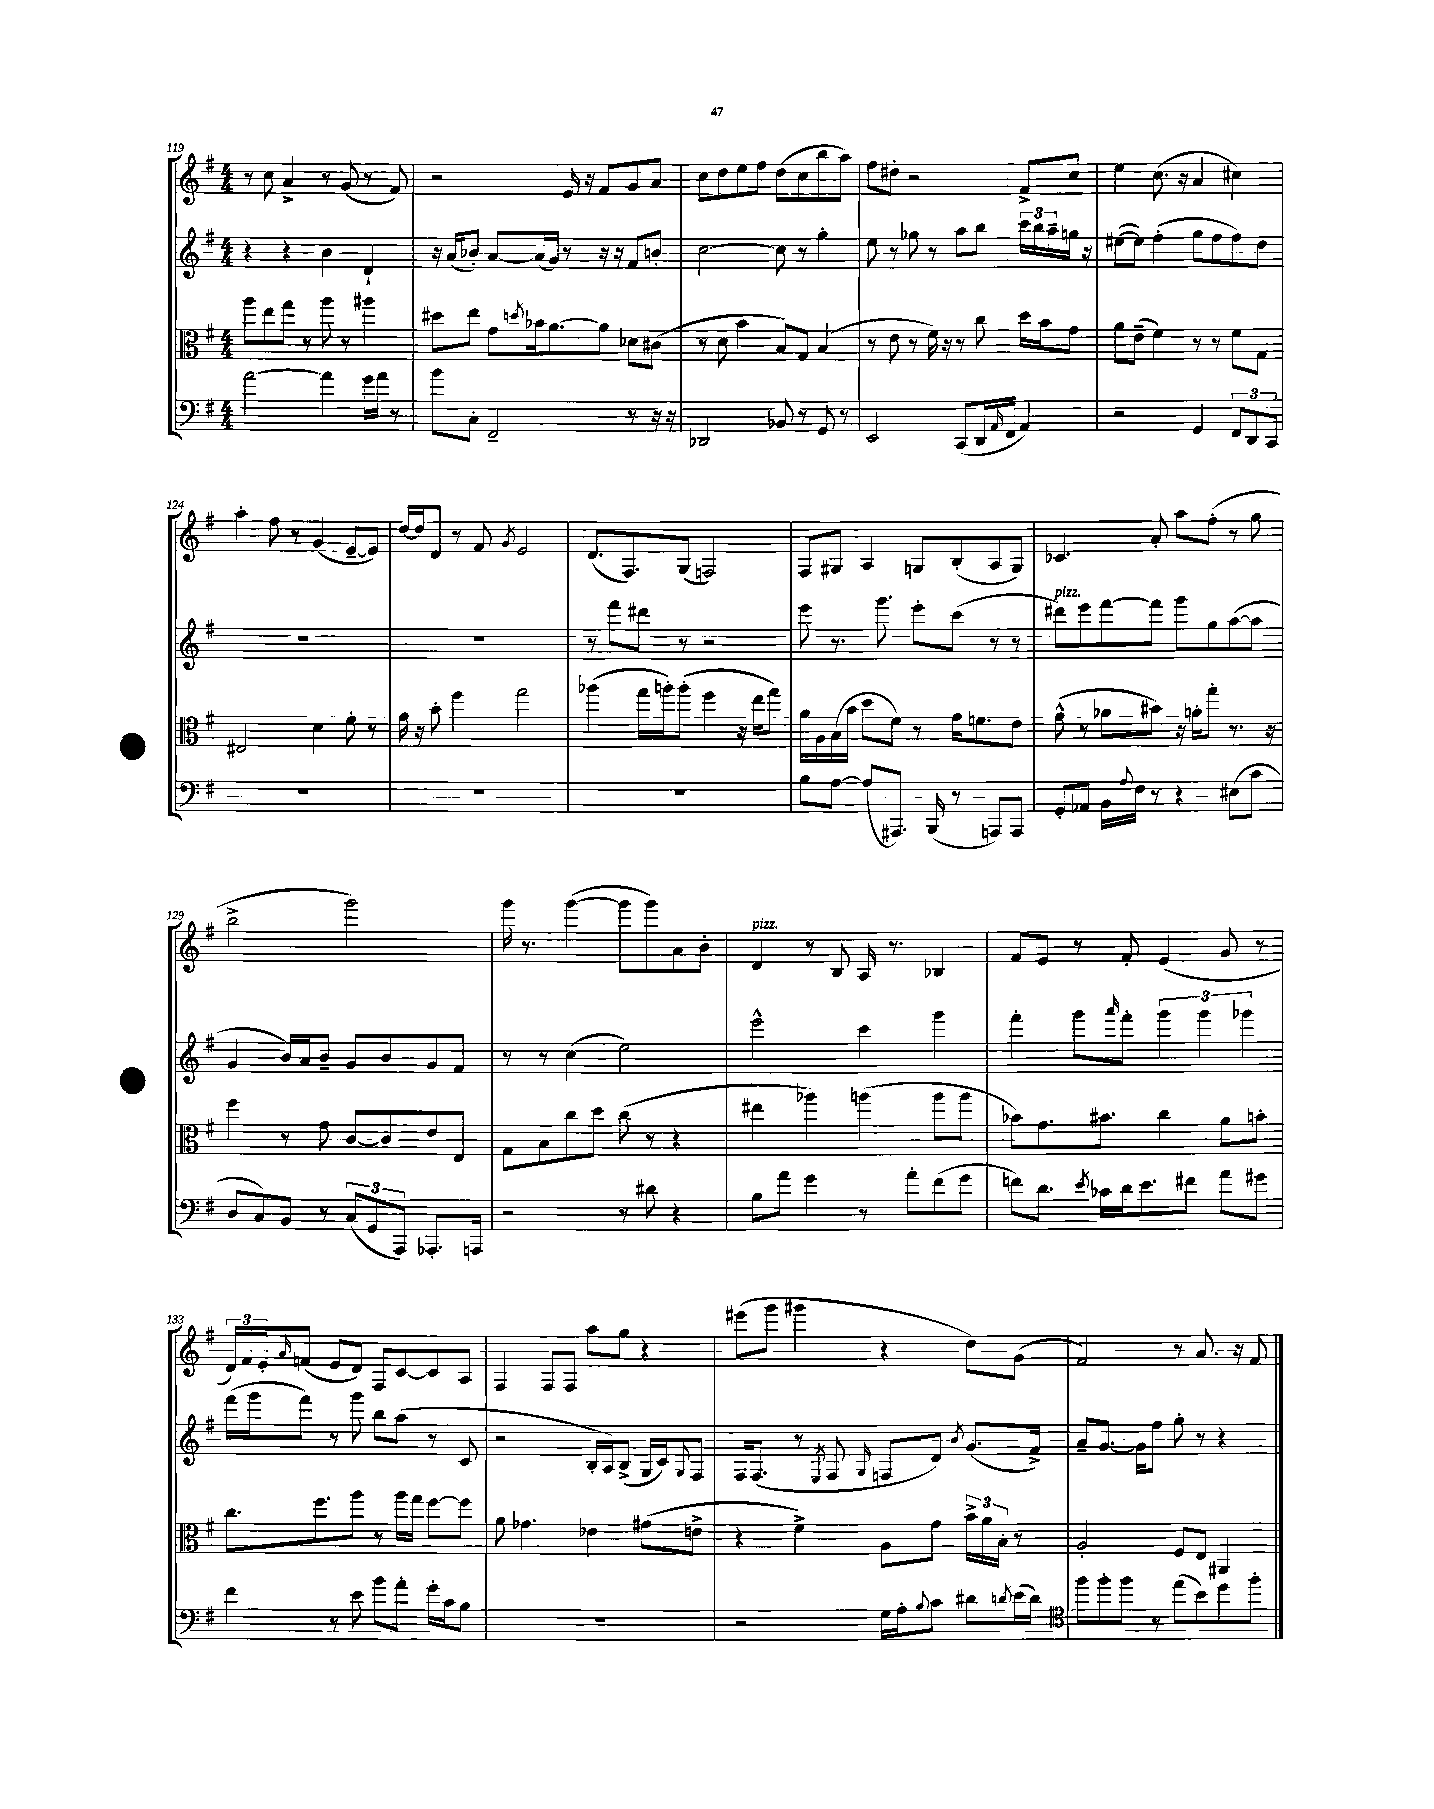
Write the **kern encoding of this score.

**kern	**kern	**kern	**kern
*staff4	*staff3	*staff2	*staff1
*clefF4	*clefC3	*clefG2	*clefG2
*k[f#]	*k[f#]	*k[f#]	*k[f#]
*M4/4	*M4/4	*M4/4	*M4/4
[2a	8aa	4r	8r
.	8ee	.	8cc
.	8gg	4r	4a^
.	8r	.	.
4a]	8aa	4b	8r
.	8r	.	(8g
16g	4aa#	4d`	8r
16a	.	.	.
8r	.	.	8f#)
=	=	=	=
8b	8dd#	16r	2r
.	.	(16a	.
8C'	8ee	8b-')	.
2FF#~	8g	[8a	.
.	8qdd	.	.
.	16b-	(16a]	.
.	[8.a	16g)	.
.	.	8r	16e
.	.	.	16r
.	8a]	16r	8f#
.	.	16r	.
8r	8d-	8f#	8g
16r	(8c#	8b'	8a
16r	.	.	.
=	=	=	=
2DD-	8r	[2cc	8cc
.	8d	.	8dd
.	4b	.	8ee
.	.	.	8ff#
8BB-	8B)	8cc]	(8dd
8r	8G	8r	8cc
8GG	(4B	4gg'	8bb
8r	.	.	8aa)
=	=	=	=
2EE	8r	8ee	8ff#
.	8e	8r	8dd#'
.	8r	8gg-	2r
.	16f#)	8r	.
.	16r	.	.
(8CC	8r	8aa	.
16DD	8cc	8bb	.
16qqAA	.	.	.
16FF#	.	.	.
4AA)	16dd	24ccc	8f#^
.	.	24bb	.
.	16b	.	.
.	.	24aa~	.
.	8g	16gg	8cc
.	.	16r	.
=	=	=	=
2r	8a	([8ee#	4ee
.	(8e~	8ee#])	.
.	4f#)	(4ff#'	(8.cc
.	.	.	16r
4GG	8r	8gg	4a
.	8r	8ff#	.
12FF#	8f#	8ff#)	4cc#)
12DD	.	.	.
.	8G	8dd	.
12CC	.	.	.
=	=	=	=
1r	2E#	1r	4aa'
.	.	.	8ff#
.	.	.	8r
.	4d	.	(4g
.	8f#'	.	[8e~
.	8r	.	8e])
=	=	=	=
1r	16g	1r	[16dd
.	16r	.	16dd]
.	8b'	.	8d
.	4ff#	.	8r
.	.	.	8f#
.	.	.	8qg
.	2gg	.	2e
=	=	=	=
1r	(4aa-	8r	(8.d
.	.	8fff#	.
.	.	.	8.F#)
.	16gg	8ddd#	.
.	16aa')	.	.
.	(8aa'	8r	(8G
.	4ff#	2r	2F)
.	16r	.	.
.	16ee	.	.
.	8gg)	.	.
=	=	=	=
8B	16a	8eee	8F#
.	16A	.	.
[8A	(16B	8.r	8G#
.	16b	.	.
(8A]	8dd	.	4A
.	.	8.ggg	.
8.AAA#)	8f#)	.	.
.	8r	8eee'	8G
(16BBB	.	.	.
8r	16g	(8ccc	(8B'
.	8.f	.	.
8AAA)	.	8r	8A
8AAA	8e	8r	8G)
=	=	=	=
8GG'	(8g^^	8ddd#)	4.c-
8AA-	8r	8eee	.
16BB	8a-	[8fff#	.
8qqA	.	.	.
16F#	.	.	.
8r	8b#)	8fff#]	8a'
4r	16r	8ggg	8aa
.	16a'	.	.
.	8gg'	8gg	(8ff#'
(8E#	8.r	([8aa	8r
8c	.	8aa]	8gg
.	16r	.	.
=	=	=	=
8D	4ff#	4g	2bb^
8C)	.	.	.
8BB	8r	16b)	.
.	.	16a	.
8r	8g	8b~	.
(12C	[8c	8g	2ggg)
12GG	.	.	.
.	8c]	8b	.
12AAA)	.	.	.
8.AAA-'	8e	8g	.
.	8E	8f#	.
16AAA	.	.	.
=	=	=	=
2r	8G	8r	16ggg
.	.	.	8.r
.	8B	8r	.
.	8cc	(4cc	([4ggg
.	8dd	.	.
8r	(8cc	2ee)	8ggg]
8d#	8r	.	8ggg)
4r	4r	.	8a
.	.	.	8b'
=	=	=	=
8B	4ee#	2eee^^	4d
8a	.	.	.
4g	4aa-)	.	8r
.	.	.	8B
8r	(4aa	4ccc	16A
.	.	.	8.r
8a'	.	.	.
(8f#	8aa	4ggg	4B-
8g	8aa	.	.
=	=	=	=
8f)	8b-)	4fff#'	8f#
8.d	8.g	.	8e
.	.	8ggg	8r
8qe	.	.	.
16c-	8.b#	.	.
.	.	16qqaaa	.
16d	.	8fff#'	8f#'
8.e	.	.	.
.	4cc	6ggg	(4e
8f#	.	.	.
.	.	6ggg	.
8a	8a	.	8g
.	.	6ggg-	.
8g#	8b'	.	8r
=	=	=	=
4f#	8.cc	(16fff#	24d)
.	.	.	24f#
.	.	16ggg	.
.	.	.	24e'
.	.	.	16qqa
.	.	8fff#)	(8f
.	8.ff#	.	.
8r	.	8r	8e
8e	8aa	8ggg	8d)
8b	8r	8bb	8F#
8a'	16aa	(8aa	[8c
.	16gg	.	.
16g'	[8ff#	8r	8c]
16c	.	.	.
8B	8ff#]	8c	8A
=	=	=	=
1r	8a	2r	4F#
.	4.g-	.	.
.	.	.	8F#
.	.	.	8F#
.	4e-	16B'	8aa
.	.	16A)	.
.	.	(8B^	8gg
.	(8g#	16G	4r
.	.	16c)	.
.	.	8qqG	.
.	8e^	8F#	.
=	=	=	=
2r	4r	16F#	(8eee#
.	.	(8.F#	.
.	.	.	8ggg
.	4f#^)	8r	4ggg#
.	.	8qE	.
.	.	8F#	.
.	.	16qqG	.
16G	8A	8F	4r
16A'	.	.	.
8qqB	.	.	.
8c	8g	8d)	.
.	.	8qb	.
8d#	24b^	(8.g	8dd)
.	24a	.	.
.	24B'	.	.
8qd	.	.	.
(16e	8r	.	(8g
16d)	.	16f#^)	.
=	=	=	=
*clefC4	*	*	*
8ff#	2A'	8a~	2f#)
8ff#'	.	[8.g	.
8ff#	.	.	.
.	.	16g]	.
8r	.	8ff#	.
(8ee	8F#	8gg'	8r
8b)	8E	8r	8.a
8dd	4AA#	4r	.
.	.	.	16r
8ff#'	.	.	8f#
==	==	==	==
*-	*-	*-	*-
